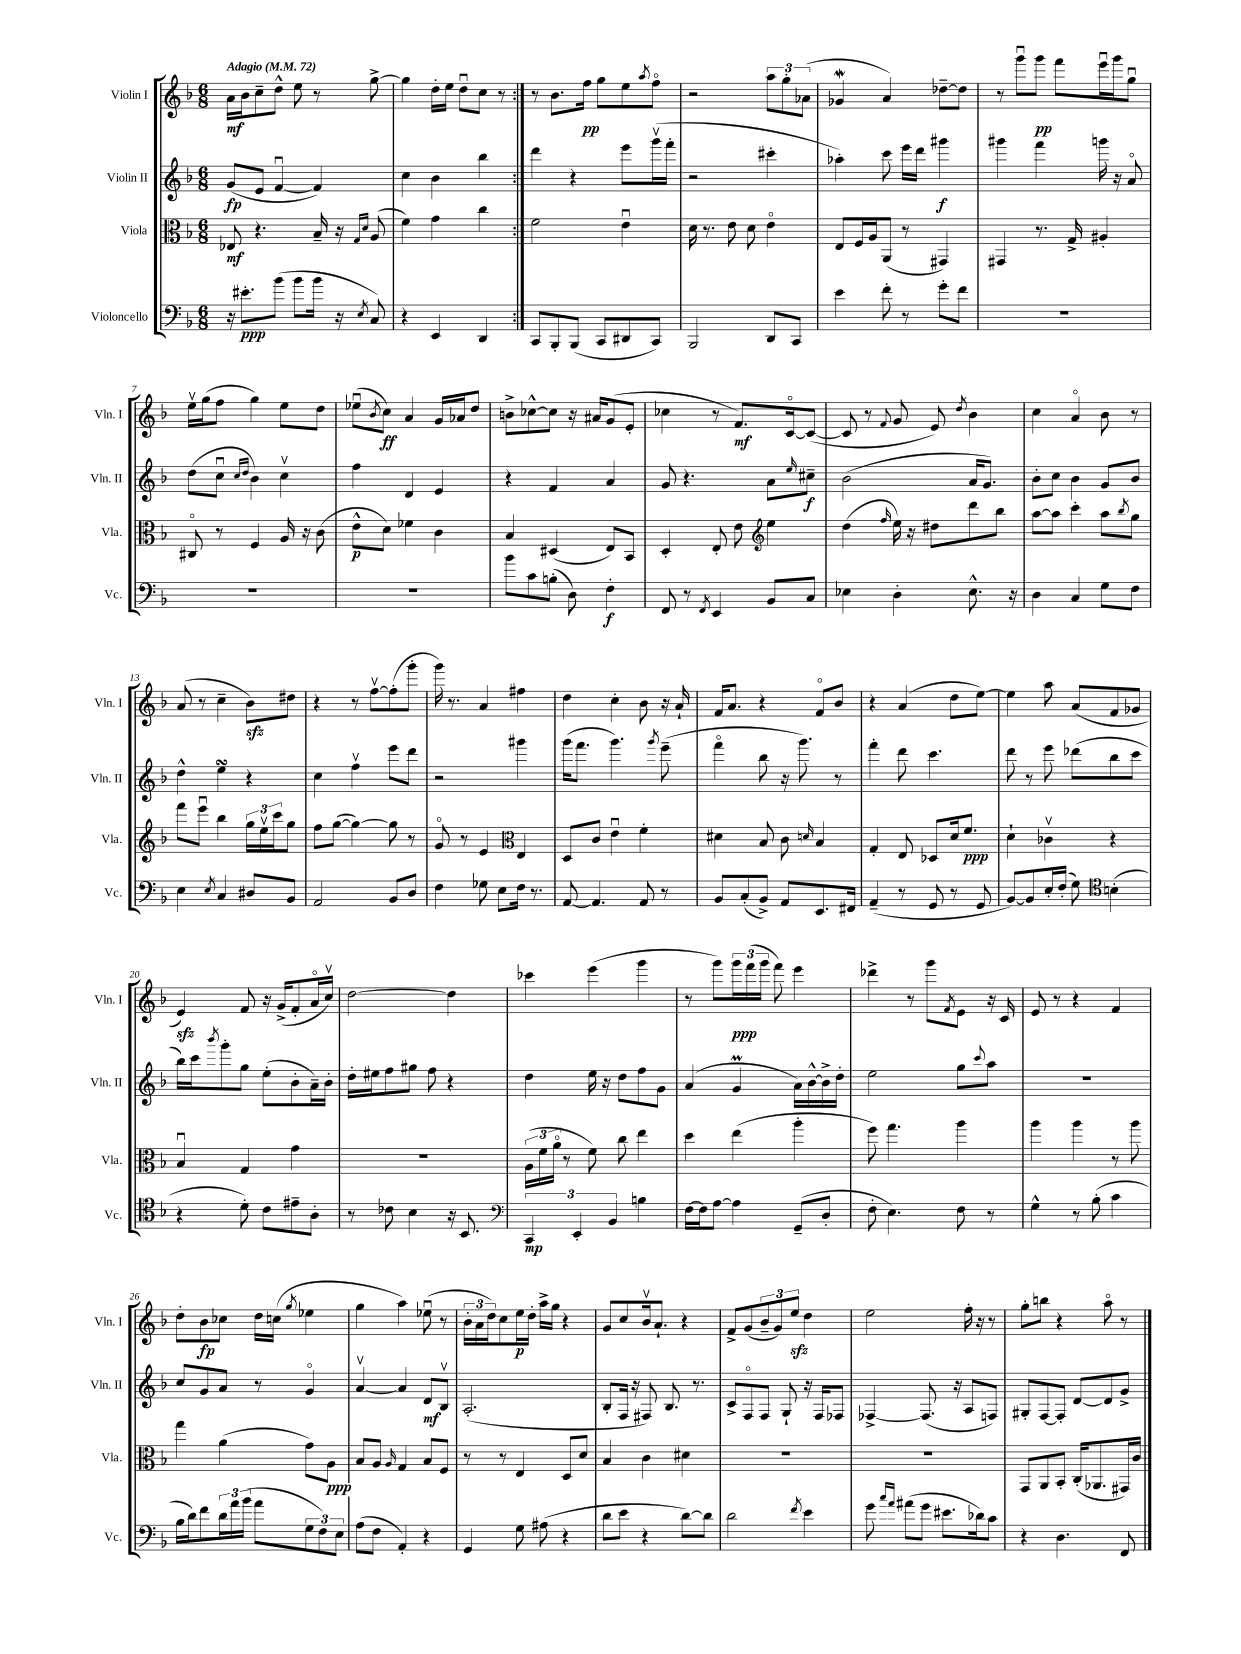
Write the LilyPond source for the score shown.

<<
\new StaffGroup <<
\new Staff = "s0" \with { instrumentName = "Violin I" shortInstrumentName = "Vln. I" } {
    \clef treble \key f \major \numericTimeSignature \time 6/8 \tempo "Adagio" 4 = 72
    \repeat volta 2 { a'16\mf bes'16 c''8-- d''8-^ e''8 r8 g''8~-> |
    g''4 d''16-. e''16 d''8\downbow c''8 r8 | }
    r8 bes'8. f''16\pp g''8 e''8 \acciaccatura { a''8 } f''8\flageolet |
    r2 \tuplet 3/2 { a''8 g''8-. aes'8( } |
    ges'4\mordent a'4) des''8~-- des''8 |
    r8 g'''8\downbow g'''8\pp f'''8 e'''16\downbow g'''16 g''8\downbow |
    e''16\upbow g''16( f''8 g''4) e''8 d''8 |
    ees''8\downbow( \acciaccatura { bes'8 } c''8\ff) a'4 g'16 aes'16 d''8 |
    b'8-> ces''8~-^ ces''8 r16 ais'16 g'8( e'8-. |
    ces''4 r8 f'8.\mf) c'16~\flageolet c'8~( |
    c'8 r8 \appoggiatura { f'8 } g'8 e'8) \acciaccatura { d''8 } bes'4 |
    c''4 a'4\flageolet bes'8 r8 |
    a'8( r8 c''4-- bes'8\sfz) dis''8 |
    r4 r8 f''8~\upbow f''8-.( g'''8-. |
    g'''16) r8. a'4 fis''4 |
    d''4 c''4-. bes'8 r16 a'16-! |
    f'16 a'8. r4 f'8\flageolet bes'8 |
    r4 a'4( d''8 e''8~) |
    e''4 a''8 a'8( f'8 ges'8 |
    e'4\sfz) f'8 r16 g'16->( f'8-. a'16\flageolet c''16\upbow) |
    d''2~ d''4 |
    ces'''4 e'''4( g'''4 |
    r8 g'''8) \tuplet 3/2 { g'''16\ppp f'''16( g'''16 } f'''8) e'''4 |
    des'''4-> r8 g'''8 \acciaccatura { f'8 } e'8 r16 c'16 |
    e'8 r8 r4 f'4 |
    d''8-. bes'8\fp ces''8 d''16 c''16( \acciaccatura { g''8 } ees''4 |
    g''4 a''4) ees''8\downbow( r8 |
    \tuplet 3/2 { bes'16-. a'16 d''16) } c''8 e''16\p d''16-. a''16-> g''16 r4 |
    g'8 c''8 bes'16\upbow a'8.-! r4 |
    f'8-> g'8( \tuplet 3/2 { bes'8-- g'8) e''8\sfz } d''4 |
    e''2 f''16-. r16 r8 |
    g''8-. b''8 r4 a''8\flageolet r8 \bar "|." |
}
\new Staff = "s1" \with { instrumentName = "Violin II" shortInstrumentName = "Vln. II" } {
    \clef treble \key f \major \numericTimeSignature \time 6/8
    \repeat volta 2 { g'8\fp( e'8 f'4~\downbow f'4) |
    c''4 bes'4 bes''4 | }
    d'''4 r4 e'''8 g'''16\upbow( f'''16-. |
    r2 cis'''4-. |
    aes''4-.) c'''8 e'''16 d'''16 gis'''4\f |
    gis'''4 f'''4 g'''16 r16 a'8\flageolet |
    d''8( c''8\downbow \grace { c''16 d''16 } bes'4) c''4\upbow |
    f''4 d'4 e'4 |
    r4 f'4 a'4 |
    g'8 r4. a'8 \grace { e''16 } cis''8--\f |
    bes'2( a'16 g'8.) |
    bes'8-. c''8 bes'4 g'8 bes'8 |
    d''4-^ e''4\turn r4 |
    c''4 f''4\upbow e'''8 d'''8 |
    r2 gis'''4 |
    g'''16( f'''8. g'''4.) \acciaccatura { g'''8 } e'''8--( |
    f'''4\flageolet bes''8 r16 g'''8.) r8 |
    f'''4-. d'''8 c'''4. |
    d'''8 r8 e'''8 des'''8( bes''8 c'''8 |
    bes''16) c'''16 \acciaccatura { bes'''8 } g'''8-. g''8 e''8-.( bes'8-. a'16--) bes'16-. |
    d''16-. eis''16 f''8 gis''8 f''8 r4 |
    d''4 e''16 r16 d''8 f''8 g'8 |
    a'4( g'4\prall a'16) bes'16~-^ bes'16-> d''16-. |
    e''2 g''8 \appoggiatura { c'''8 } a''8 |
    R2. |
    c''8 g'8 a'8 r8 g'4\flageolet |
    a'4~\upbow a'4 d'8\mf bes8\upbow |
    a2.-.( |
    bes8-. f16 r16 fis8) bes8. r8. |
    c'8-> f8\flageolet f8 g8-! r16 f16 fes8 |
    fes4~-> fes8.( r16 a8 f8) |
    gis8-. f8~ f8-. d'8~ d'8 g'8-> \bar "|." |
}
\new Staff = "s2" \with { instrumentName = "Viola" shortInstrumentName = "Vla." } {
    \clef alto \key f \major \numericTimeSignature \time 6/8
    \repeat volta 2 { ees8\mf r4. bes16-- r16 \grace { g16 d'16 } a8( |
    f'4) g'4 c''4 | }
    f'2 e'4\downbow |
    d'16 r8. e'8 d'8 e'4\flageolet |
    e8 f16 a16 a,8( r8 gis,4) |
    gis,4 r8. g16-> ais4-. |
    cis8\flageolet r8 f4 a16 r16 c'8( |
    e'8-^\p d'8) fes'4 c'4 |
    bes4 dis4( e8) bes,8 |
    d4-. e8-. e'8 \clef treble e''4 |
    d''4( \grace { f''16 } e''16) r16 dis''8 d'''8 bes''8 |
    a''8~ a''8 c'''4-. a''8 \acciaccatura { bes''8 } g''8 |
    f'''8 e'''8\downbow bes''4 \tuplet 3/2 { g''16 e''16\upbow c'''16 } g''8 |
    f''8 g''8~( g''4~) g''8 r8 |
    g'8\flageolet r8 e'4 \clef alto e4 |
    d8 c'8 e'4\downbow f'4-. |
    dis'4 bes8 c'8 \grace { d'16 } bes4 |
    g4-. e8 des8 d'16 f'8.\ppp |
    d'4-! ces'4\upbow r4 |
    bes4\downbow g4 g'4 |
    R2. |
    \tuplet 3/2 { a16( f'16 a'16\flageolet } r8 f'8) c''8 e''4 |
    d''4 e''4( a''4-. |
    f''8) g''4. a''4 |
    a''4 a''4 r8 a''8 |
    g''4 a'4( g'8) a8\ppp |
    bes8 a8 \grace { a16 } g4 bes8 f8 |
    r8 r8 e4 d8 d'8 |
    bes4 c'4 dis'4 |
    R2. |
    R2. |
    g,8 a,8 bes,8-. c16-.( aes,8. gis,16) c'16 \bar "|." |
}
\new Staff = "s3" \with { instrumentName = "Violoncello" shortInstrumentName = "Vc." } {
    \clef bass \key f \major \numericTimeSignature \time 6/8
    \repeat volta 2 { r16 eis'8.-.\ppp bes'8( bes'8 bes'16 r16 \acciaccatura { e8 } c8) |
    r4 e,4 d,4 | }
    c,8 bes,,8-. bes,,8( c,8 dis,8 c,8) |
    bes,,2 d,8 c,8 |
    e'4 f'8-. r8 g'8-. f'8 |
    R2. |
    R2. |
    R2. |
    bes'8 c'8 b8-.( d8) f4-.\f |
    f,8 r8 \acciaccatura { f,8 } e,4 bes,8 c8 |
    ees4 d4-. ees8.-^ r16 |
    d4 c4 g8 f8 |
    e4 \acciaccatura { e8 } c4 dis8 bes,8 |
    a,2 bes,8 d8 |
    f4 ges8 e8 f16 r8. |
    a,8~ a,4. a,8 r8 |
    bes,8 c8-.( bes,8->) a,8 e,8. fis,16 |
    a,4--( r8 g,8 r8 g,8 |
    bes,8~) bes,8 e16-. f16-.( g8) \clef tenor b4-.( |
    r4 d'8-.) c'8 eis'8-- a8-. |
    r8 ces'8 bes4 r16 bes,8. |
    \clef bass \tuplet 3/2 { c,4\mp e,4-. bes,4 } b4 |
    f16~ f16 a8~ a4 g,8--( d8-. |
    f8-. e4.) f8 r8 |
    g4-^ r8 bes8-.( c'4 |
    bes16 d'16) f'8 \tuplet 3/2 { d'16 a'16 bes'16( } a'8 \tuplet 3/2 { g8 f8) e8 } |
    a8( f8 a,4-.) r4 |
    g,4 g8 ais8( r4 |
    d'8 e'8 r4 d'8~) d'8 |
    d'2 \acciaccatura { f'8 } e'4 |
    g'8 \grace { c''16 a'16 } ais'8( g'8 eis'8. des'16) c'8 |
    r4 d4. f,8 \bar "|." |
}
>>
>>
